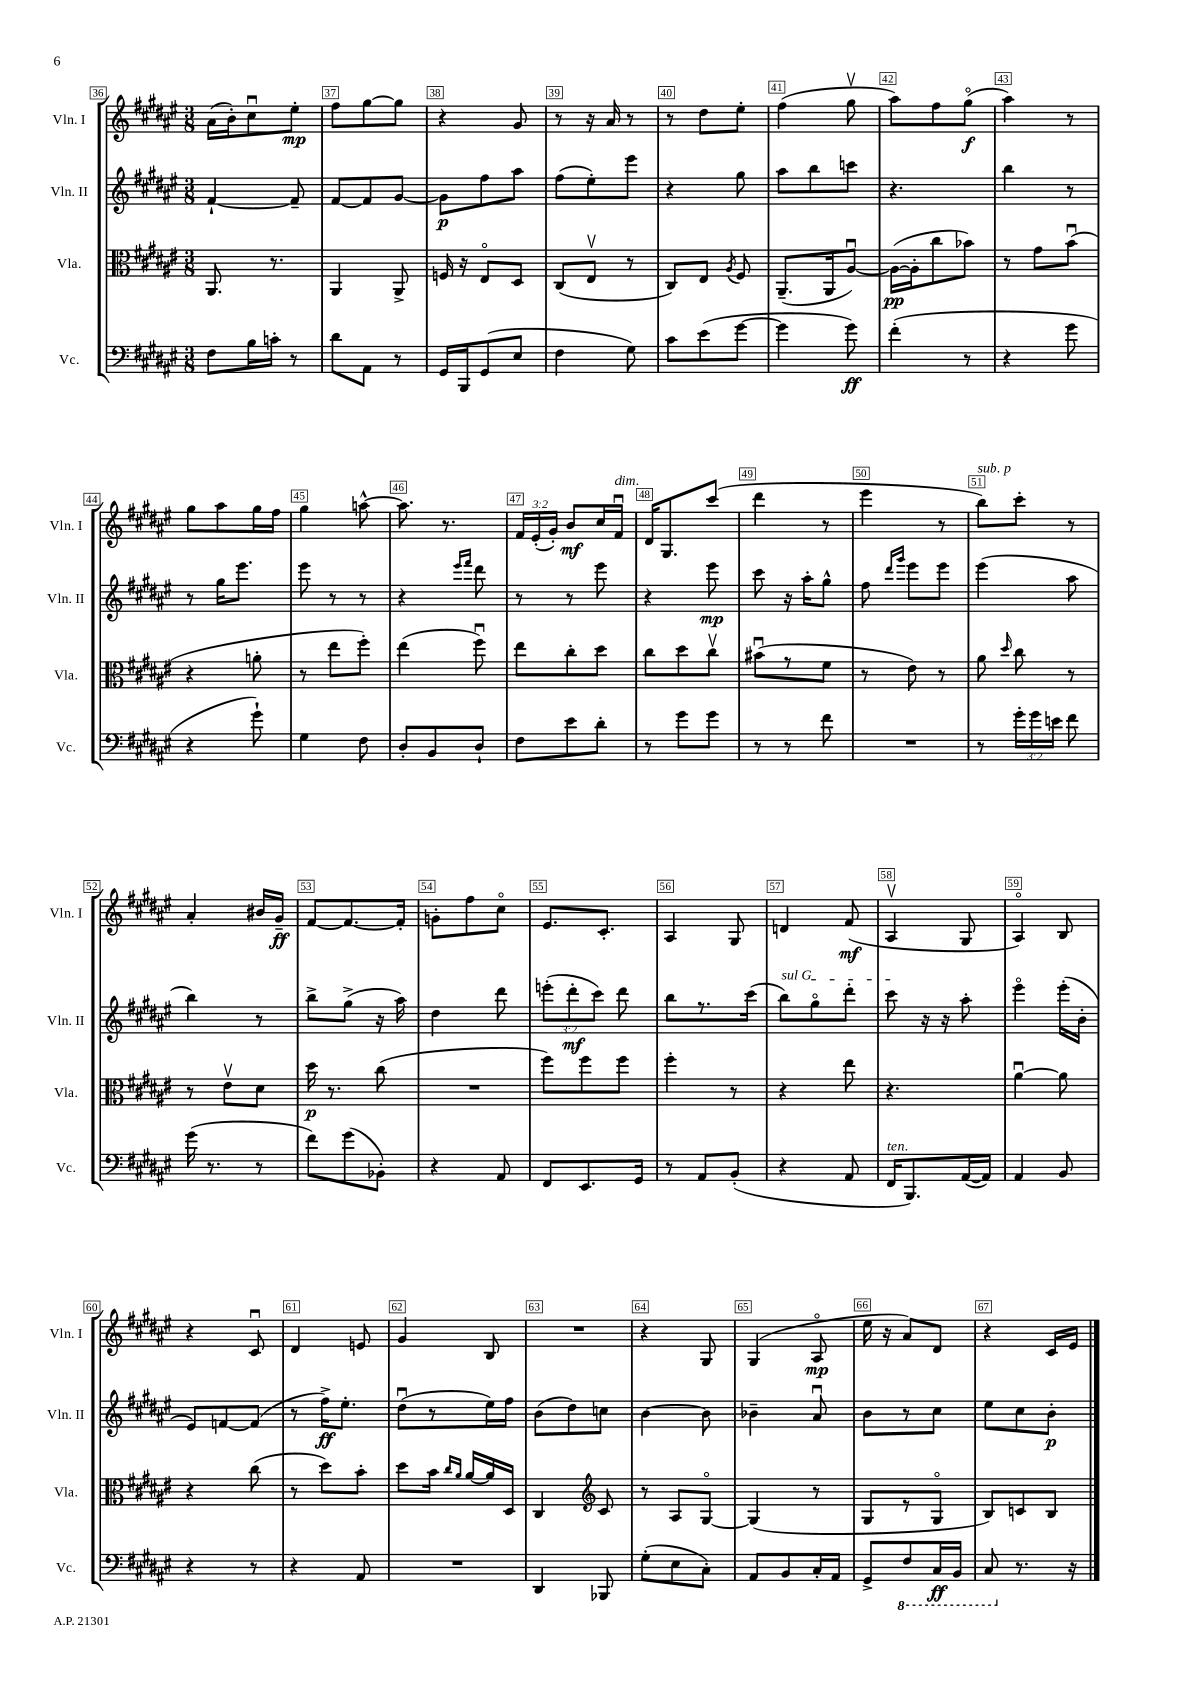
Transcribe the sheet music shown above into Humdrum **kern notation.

**kern	**dynam	**kern	**dynam	**kern	**dynam	**kern	**dynam
*part4	*part4	*part3	*part3	*part2	*part2	*part1	*part1
*staff4	*staff4	*staff3	*staff3	*staff2	*staff2	*staff1	*staff1
*I"Vc.	*	*I"Vla.	*	*I"Vln. II	*	*I"Vln. I	*
*I'Vc.	*	*I'Vla.	*	*I'Vln. II	*	*I'Vln. I	*
*clefF4	*	*clefC3	*	*clefG2	*	*clefG2	*
*k[f#c#g#d#a#e#]	*	*k[f#c#g#d#a#e#]	*	*k[f#c#g#d#a#e#]	*	*k[f#c#g#d#a#e#]	*
*M3/8	*	*M3/8	*	*M3/8	*	*M3/8	*
=36	=36	=36	=36	=36	=36	=36	=36
8F#\L	.	8.AA#/	.	[4f#`/	.	(16a#\LL	.
.	.	.	.	.	.	16b'\J)	.
16B\L	.	.	.	.	.	8cc#u\	.
16cn'\JJ	.	8.r	.	.	.	.	.
8r	.	.	.	8f#~/]	.	8ee#'\J	mp
=37	=37	=37	=37	=37	=37	=37	=37
8d#\L	.	4AA#/	.	[8f#/L	.	8ff#\L	.
8AA#\J	.	.	.	8f#/]	.	[8gg#\	.
8r	.	8AA#^/	.	[8g#/J	.	8gg#\J]	.
=38	=38	=38	=38	=38	=38	=38	=38
16GG#/LL	.	16Fn/	.	8g#\L]	p	4r	.
16BBB/J	.	16r	.	.	.	.	.
(8GG#/	.	8E#/L	.	8ff#\	.	.	.
8E#/J	.	8D#/J	.	8aa#\J	.	8g#/	.
=39	=39	=39	=39	=39	=39	=39	=39
4F#\	.	(8C#/L	.	(8ff#\L	.	8r	.
.	.	8E#v/J	.	8ee#'\)	.	16r	.
.	.	.	.	.	.	16a#/	.
8G#\)	.	8r	.	8eee#\J	.	8r	.
=40	=40	=40	=40	=40	=40	=40	=40
8c#\L	.	8C#/L)	.	4r	.	8r	.
(8e#\	.	8E#/J	.	.	.	8dd#\L	.
.	.	8qA#/	.	.	.	.	.
[8g#\J	.	8F#/	.	8gg#\	.	8ee#'\J	.
=41	=41	=41	=41	=41	=41	=41	=41
4g#\]	.	(8.AA#~/L	.	8aa#\L	.	(4ff#\	.
.	.	.	.	8bb\	.	.	.
.	.	16AA#/k	.	.	.	.	.
8g#\)	ff	[8A#u/J)	.	8cccn\J	.	8gg#v\	.
=42	=42	=42	=42	=42	=42	=42	=42
(4f#'\	.	(16A#\LL_	pp	4.r	.	8aa#\L)	.
.	.	16A#'\J]	.	.	.	.	.
.	.	8cc#\	.	.	.	8ff#\	.
8r	.	8b-X\J)	.	.	.	(8gg#\J	f
=43	=43	=43	=43	=43	=43	=43	=43
4r	.	8r	.	4bb\	.	4aa#\)	.
.	.	8g#\L	.	.	.	.	.
8g#\	.	(8bu\J	.	8r	.	8r	.
!!LO:LB:g=z
=44	=44	=44	=44	=44	=44	=44	=44
4r	.	4r	.	8r	.	8gg#\L	.
.	.	.	.	16gg#\KL	.	8aa#\	.
.	.	.	.	8.eee#\J	.	.	.
8g#`\)	.	8an'\	.	.	.	16gg#\L	.
.	.	.	.	.	.	16ff#\JJ	.
=45	=45	=45	=45	=45	=45	=45	=45
4G#\	.	8r	.	8eee#\	.	4gg#\	.
.	.	8ee#\L	.	8r	.	.	.
8F#\	.	8ff#'\J)	.	8r	.	[8aan^^\	.
=46	=46	=46	=46	=46	=46	=46	=46
8D#'/L	.	(4ee#\	.	4r	.	8.aa\]	.
8BB/	.	.	.	.	.	.	.
.	.	.	.	.	.	8.r	.
.	.	.	.	16qqeee#/LL	.	.	.
.	.	.	.	16qqfff#/JJ	.	.	.
8D#`/J	.	8ff#u\)	.	8ddd#\	.	.	.
=47	=47	=47	=47	=47	=47	=47	=47
8F#\L	.	8ee#\L	.	8r	.	24f#/LL	.
.	.	.	.	.	.	(24e#'/	.
.	.	.	.	.	.	24g#'/JJ)	.
8e#\	.	8cc#'\	.	8r	.	8b/L	mf
8d#'\J	.	8dd#\J	.	8eee#\	.	16cc#/L	.
!	!	!	!	!	!	!LO:TX:a:i:t=dim.	!
.	.	.	.	.	.	16f#u/JJ	.
=48	=48	=48	=48	=48	=48	=48	=48
8r	.	8cc#\L	.	4r	.	16d#/KL	.
.	.	.	.	.	.	8.G#/	.
8g#\L	.	8dd#\	.	.	.	.	.
8g#\J	.	8cc#v\J	.	8eee#\	mp	(8ccc#/J	.
=49	=49	=49	=49	=49	=49	=49	=49
8r	.	(8b#Xu\L	.	8ccc#\	.	4ddd#\	.
8r	.	8r	.	16r	.	.	.
.	.	.	.	16aa#'\KL	.	.	.
8f#\	.	8f#\J	.	8gg#^^\J	.	8r	.
=50	=50	=50	=50	=50	=50	=50	=50
4.r	.	8r	.	8ff#\	.	4eee#\	.
.	.	.	.	16qqddd#/LL	.	.	.
.	.	.	.	16qqggg#/JJ	.	.	.
.	.	8e#\)	.	8eee#\L	.	.	.
.	.	8r	.	8eee#\J	.	8r	.
=51	=51	=51	=51	=51	=51	=51	=51
!	!	!	!	!	!	!LO:TX:a:i:t=sub. p	!
8r	.	8a#\	.	(4eee#\	.	8bb\L)	.
.	.	16qqdd#/	.	.	.	.	.
24g#'\LL	.	8cc#\	.	.	.	8ccc#'\J	.
24g#\	.	.	.	.	.	.	.
24en\JJ	.	.	.	.	.	.	.
8f#\	.	8r	.	8aa#\	.	8r	.
!!LO:LB:g=z
=52	=52	=52	=52	=52	=52	=52	=52
(16g#\	.	8r	.	4bb\)	.	4a#'/	.
8.r	.	.	.	.	.	.	.
.	.	8e#v\L	.	.	.	.	.
8r	.	8d#\J	.	8r	.	16b#X/LL	.
.	.	.	.	.	.	16g#~/JJ	ff
=53	=53	=53	=53	=53	=53	=53	=53
8f#\L)	.	16dd#\	p	8bb^\L	.	[8f#/L	.
.	.	8.r	.	.	.	.	.
(8g#\	.	.	.	(8gg#^\J	.	8.f#/_	.
8BB-X'\J)	.	(8cc#\	.	16r	.	.	.
.	.	.	.	16aa#\)	.	16f#'/Jk]	.
=54	=54	=54	=54	=54	=54	=54	=54
4r	.	4.r	.	4dd#\	.	8gn'\L	.
.	.	.	.	.	.	8ff#\	.
8AA#/	.	.	.	8ddd#\	.	8cc#\J	.
=55	=55	=55	=55	=55	=55	=55	=55
8FF#/L	.	8ff#\L)	.	(12eeen'\L	.	8.e#/L	.
.	.	.	.	12ddd#'\	mf	.	.
8.EE#/	.	8ff#\	.	.	.	.	.
.	.	.	.	12ccc#\J)	.	.	.
.	.	.	.	.	.	8.c#'/J	.
.	.	8ff#\J	.	8ddd#\	.	.	.
16GG#/Jk	.	.	.	.	.	.	.
=56	=56	=56	=56	=56	=56	=56	=56
8r	.	4ff#'\	.	8bb\L	.	4A#/	.
8AA#/L	.	.	.	8.r	.	.	.
(8BB'/J	.	8r	.	.	.	8G#/	.
.	.	.	.	(16ccc#\Jk	.	.	.
=57	=57	=57	=57	=57	=57	=57	=57
!	!	!	!	!LO:TX:a:i:t=sul G	!	!	!
4r	.	4r	.	8bb\L)	.	4dn/	.
.	.	.	.	8gg#\	.	.	.
8AA#/	.	8ee#\	.	8ddd#'\J	.	(8f#/	mf
=58	=58	=58	=58	=58	=58	=58	=58
!LO:TX:a:i:t=ten.	!	!	!	!	!	!	!
16FF#/KL	.	4.r	.	8ccc#\	.	4A#v/	.
8.BBB/)	.	.	.	.	.	.	.
.	.	.	.	16r	.	.	.
.	.	.	.	16r	.	.	.
([16AA#/L	.	.	.	8aa#'\	.	8G#/	.
16AA#/JJ])	.	.	.	.	.	.	.
=59	=59	=59	=59	=59	=59	=59	=59
4AA#/	.	[4a#u\	.	4eee#\	.	4A#/)	.
8BB/	.	8a#\]	.	(16eee#'\LL	.	8B/	.
.	.	.	.	16b'\JJ	.	.	.
!!LO:LB:g=z
=60	=60	=60	=60	=60	=60	=60	=60
4r	.	4r	.	8e#/L)	.	4r	.
.	.	.	.	[8fn/	.	.	.
8r	.	(8cc#\	.	(8f/J]	.	8c#u/	.
=61	=61	=61	=61	=61	=61	=61	=61
4r	.	8r	.	8r	.	4d#/	.
.	.	8dd#\L)	.	16ff#^\KL)	ff	.	.
.	.	.	.	8.ee#'\J	.	.	.
8AA#/	.	8b'\J	.	.	.	8en/	.
=62	=62	=62	=62	=62	=62	=62	=62
4.r	.	8dd#\L	.	(8dd#u\L	.	4g#/	.
.	.	16b\Jk	.	8r	.	.	.
.	.	16qqcc#/LL	.	.	.	.	.
.	.	16qqa#/JJ	.	.	.	.	.
.	.	[16a#/LL	.	.	.	.	.
.	.	16a#/]	.	16ee#\L)	.	8B/	.
.	.	16D#/JJ	.	16ff#\JJ	.	.	.
=63	=63	=63	=63	=63	=63	=63	=63
4DD#/	.	4C#/	.	(8b\L	.	4.r	.
.	.	.	.	8dd#\)	.	.	.
*	*	*clefG2	*	*	*	*	*
8BBB-X/	.	8c#/	.	8ccn\J	.	.	.
=64	=64	=64	=64	=64	=64	=64	=64
(8G#'\L	.	8r	.	[4b\	.	4r	.
8E#\	.	8A#/L	.	.	.	.	.
8C#'\J)	.	[8G#/J	.	8b\]	.	8G#/	.
=65	=65	=65	=65	=65	=65	=65	=65
8AA#/L	.	(4G#/]	.	4b-X~\	.	(4G#/	.
8BB/	.	.	.	.	.	.	.
16C#'/L	.	8r	.	8a#u/	.	8A#/	mp
16AA#/JJ	.	.	.	.	.	.	.
=66	=66	=66	=66	=66	=66	=66	=66
8GG#^/L	.	8G#/L	.	8b\L	.	16ee#\	.
.	.	.	.	.	.	16r	.
*8ba	*	*	*	*	*	*	*
8FF#/	.	8r	.	8r	.	8a#/L)	.
16CC#/L	ff	8G#/J	.	8cc#\J	.	8d#/J	.
16BBB/JJ	.	.	.	.	.	.	.
=67	=67	=67	=67	=67	=67	=67	=67
8CC#/	.	8B/L)	.	8ee#\L	.	4r	.
*X8ba	*	*	*	*	*	*	*
8.r	.	8cn/	.	8cc#\	.	.	.
.	.	8B/J	.	8b'\J	p	16c#/LL	.
16r	.	.	.	.	.	16e#/JJ	.
==	==	==	==	==	==	==	==
*-	*-	*-	*-	*-	*-	*-	*-
